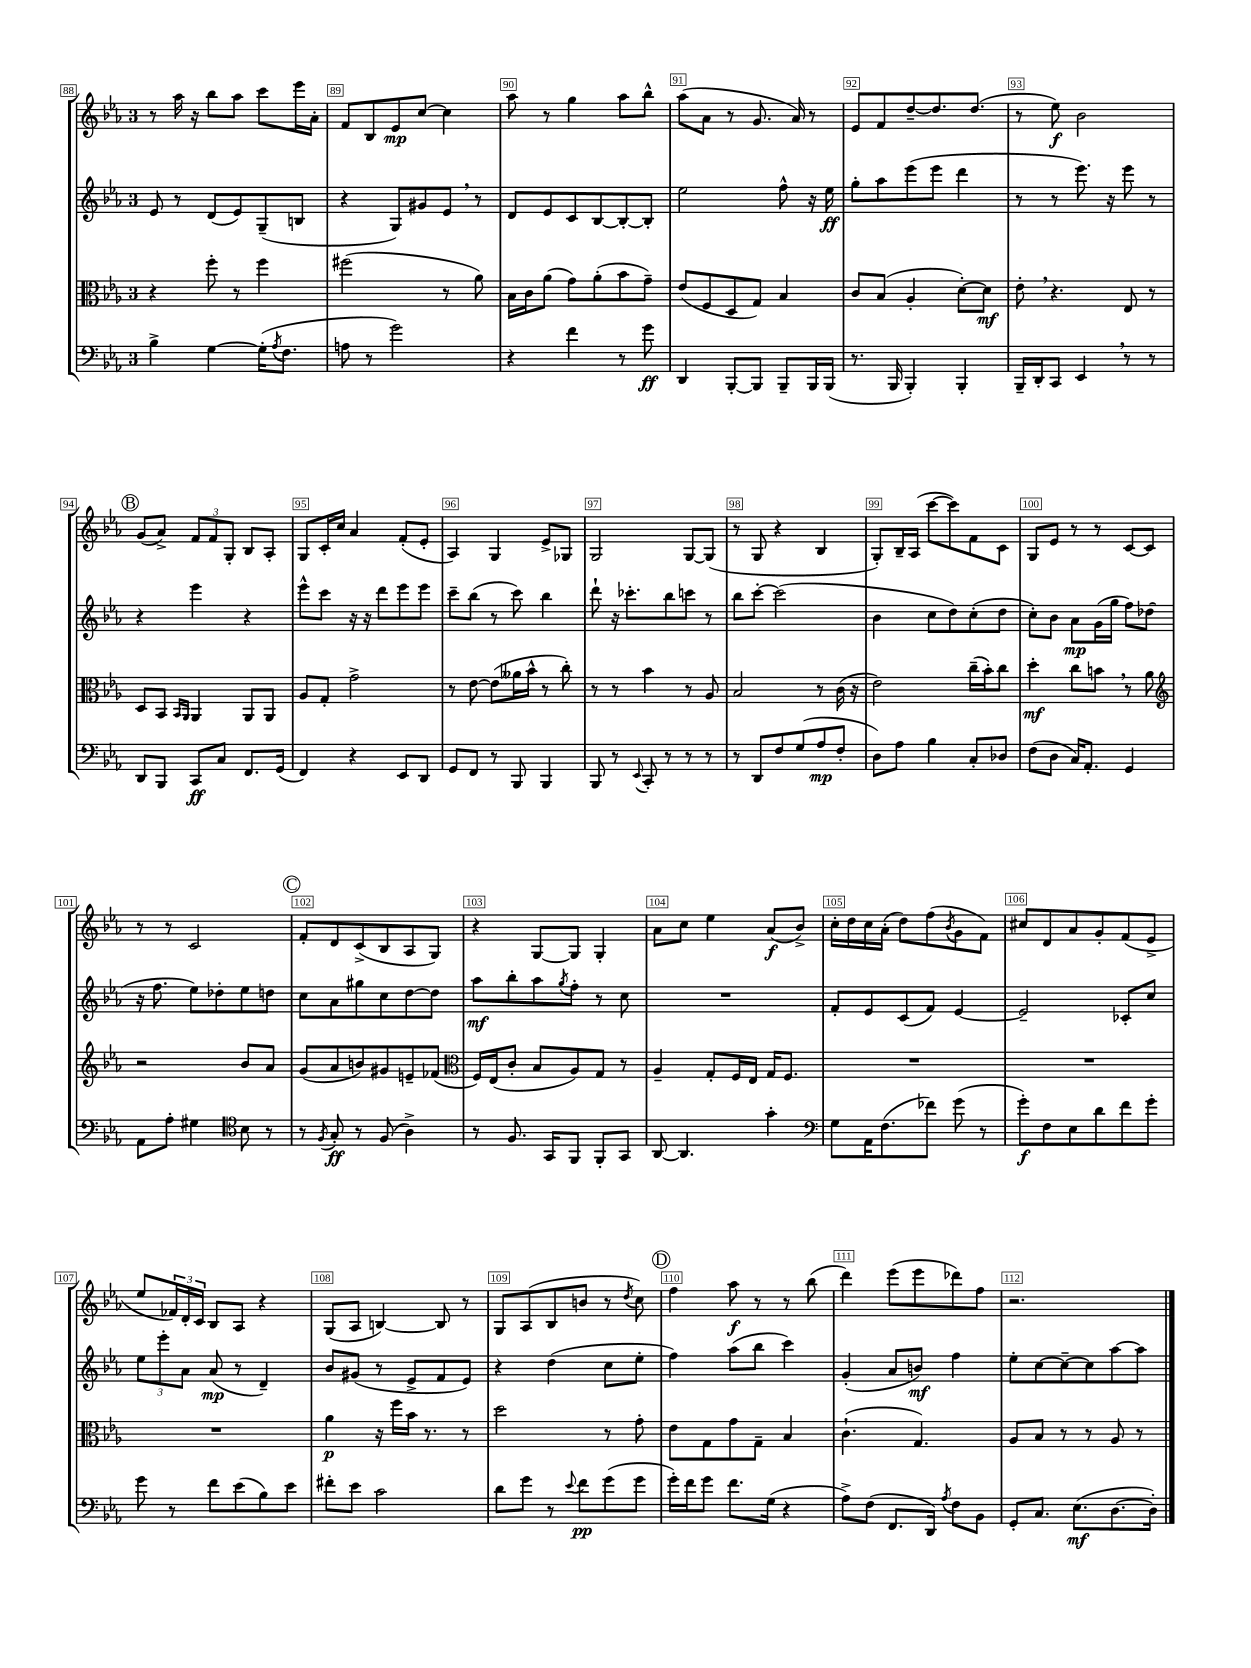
<<
\new StaffGroup <<
\new Staff = "s0" {
    \clef treble \key ees \major \once \override Staff.TimeSignature.style = #'single-digit \time 3/4
    r8 aes''16 r16 bes''8 aes''8 c'''8 ees'''16 aes'16-. |
    f'8 bes8 ees'8\mp c''8~ c''4 |
    aes''8 r8 g''4 aes''8 bes''8-^ |
    aes''8( aes'8 r8 g'8. aes'16) r8 |
    ees'8 f'8 d''8~-- d''8. d''8.( |
    r8 ees''8\f) bes'2 |
    \mark \markup { \circle "B" } g'8( aes'8->) \tuplet 3/2 { f'8 f'8 g8-. } bes8 aes8-. |
    g8 c'16-. c''16 aes'4 f'8-.( ees'8-. |
    aes4) g4 ees'8-> ges8 |
    g2 g8~ g8( |
    r8 g8 r4 bes4 |
    g8-.) bes16-- aes16( c'''8~ c'''8) f'8 c'8 |
    g8 ees'8 r8 r8 c'8~ c'8 |
    r8 r8 c'2 |
    \mark \markup { \circle "C" } f'8-. d'8 c'8->( bes8 aes8 g8) |
    r4 g8~ g8 g4-. |
    aes'8 c''8 ees''4 aes'8\f( bes'8->) |
    c''16-. d''16 c''16 aes'16-.( d''8) f''8( \acciaccatura { bes'8 } g'8 f'8) |
    cis''8 d'8 aes'8 g'8-. f'8( ees'8-> |
    ees''8 \tuplet 3/2 { fes'16) d'16-. c'16 } bes8 aes8 r4 |
    g8( aes8 b4~) b8 r8 |
    g8 aes8( bes8 b'8 r8 \acciaccatura { d''8 } c''8) |
    \mark \markup { \circle "D" } f''4 aes''8\f r8 r8 bes''8( |
    d'''4) ees'''8( ees'''8 des'''8) f''8 |
    r2. \bar "|." |
}
\new Staff = "s1" {
    \clef treble \key ees \major \once \override Staff.TimeSignature.style = #'single-digit \time 3/4
    ees'8 r8 d'8( ees'8) g8--( b8 |
    r4 g8) gis'8 ees'8 \breathe r8 |
    d'8 ees'8 c'8 bes8~ bes8~-. bes8-. |
    ees''2 f''8-^ r16 ees''16\ff |
    g''8-. aes''8 ees'''8( ees'''8 d'''4 |
    r8 r8 ees'''8.) r16 ees'''8 r8 |
    \mark \markup { \circle "B" } r4 ees'''4 r4 |
    ees'''8-^ c'''8 r16 r16 d'''8 ees'''8 ees'''8 |
    c'''8-- bes''8( r8 c'''8) bes''4 |
    d'''8-! r16 ces'''8.-. bes''8 c'''8 r8 |
    bes''8 c'''8~-. c'''2( |
    bes'4 c''8 d''8) c''8-.( d''8 |
    c''8-.) bes'8 aes'8\mp g'16( g''16 f''8) des''8( |
    r16 f''8. ees''8) des''8-. ees''8 d''8 |
    \mark \markup { \circle "C" } c''8 aes'8 gis''8 c''8 d''8~ d''8 |
    aes''8\mf bes''8-. aes''8 \acciaccatura { g''8 } f''8-. r8 c''8 |
    R2. |
    f'8-. ees'8 c'8( f'8) ees'4~ |
    ees'2-- ces'8-. c''8 |
    \tuplet 3/2 { ees''8 ees'''8-. aes'8 } aes'8\mp( r8 d'4--) |
    bes'8 gis'8( r8 ees'8-> f'8 ees'8) |
    r4 d''4( c''8 ees''8-. |
    \mark \markup { \circle "D" } f''4) aes''8( bes''8 c'''4) |
    g'4-.( aes'8 b'8\mf) f''4 |
    ees''8-. c''8~ c''8~-- c''8 aes''8~ aes''8 \bar "|." |
}
\new Staff = "s2" {
    \clef alto \key ees \major \once \override Staff.TimeSignature.style = #'single-digit \time 3/4
    r4 f''8-. r8 f''4 |
    fis''2( r8 aes'8) |
    bes16 c'16 aes'8( g'8) aes'8-.( bes'8 g'8--) |
    ees'8( f8 d8 g8) bes4 |
    c'8 bes8( aes4-. d'8~-.) d'8\mf |
    ees'8-. \breathe r4. ees8 r8 |
    \mark \markup { \circle "B" } d8 bes,8 \grace { bes,16 aes,16 } aes,4 aes,8 aes,8 |
    aes8 g8-. g'2-> |
    r8 ees'8~ ees'8( aeses'16 bes'16-^ r8 c''8-.) |
    r8 r8 bes'4 r8 aes8 |
    bes2 r8 c'16( r16 |
    ees'2) c''16--( bes'16-.) c''8 |
    d''4-.\mf c''8 b'8 \breathe r8 aes'8 |
    \clef treble r2 bes'8 aes'8 |
    \mark \markup { \circle "C" } g'8( aes'8 b'8) gis'8 e'8-- fes'8( |
    \clef alto f16) ees16( c'8-. bes8 aes8) g8 r8 |
    aes4-- g8-. f16 ees16 g16 f8. |
    R2. |
    R2. |
    R2. |
    aes'4\p r16 f''16 bes'16 r8. r8 |
    d''2 r8 g'8-. |
    \mark \markup { \circle "D" } ees'8 g8 g'8 g8-- bes4 |
    c'4.-!( g4.) |
    aes8 bes8 r8 r8 aes8 r8 \bar "|." |
}
\new Staff = "s3" {
    \clef bass \key ees \major \once \override Staff.TimeSignature.style = #'single-digit \time 3/4
    bes4-> g4~ g16-.( \acciaccatura { aes8 } f8. |
    a8 r8 g'2) |
    r4 f'4 r8 g'8\ff |
    d,4 bes,,8~-. bes,,8 bes,,8-- bes,,16 bes,,16( |
    r8. bes,,16 bes,,4-.) bes,,4-. |
    bes,,16-- d,16-. c,8 ees,4 \breathe r8 r8 |
    \mark \markup { \circle "B" } d,8 bes,,8 c,8\ff c8 f,8. g,16( |
    f,4) r4 ees,8 d,8 |
    g,8 f,8 r8 bes,,8 bes,,4 |
    bes,,8 r8 \appoggiatura { ees,8 } c,8-. r8 r8 r8 |
    r8 d,8 f8 g8( aes8\mp f8-. |
    d8) aes8 bes4 c8-. des8 |
    f8( d8 c16) aes,8.-. g,4 |
    aes,8 aes8-. gis4 \clef tenor bes8 r8 |
    \mark \markup { \circle "C" } r8 \acciaccatura { f8 } g8-.\ff r8 f8( aes4->) |
    r8 f8. g,16 f,8 f,8-. g,8 |
    aes,8~ aes,4. g'4-. |
    \clef bass g8 aes,16 f8.( fes'8) g'8( r8 |
    g'8-.\f) f8 ees8 d'8 f'8 g'8-. |
    g'8 r8 f'8 ees'8( bes8) ees'8 |
    fis'8-. ees'8 c'2 |
    d'8 g'8 r8 \appoggiatura { ees'8 } f'8\pp g'8( g'8 |
    \mark \markup { \circle "D" } g'16-.) f'16 g'8 f'8. g16( r4 |
    aes8->) f8( f,8. d,16) \acciaccatura { aes8 } f8 bes,8 |
    g,8-. c8. ees8.\mf( d8.~ d16-.) \bar "|." |
}
>>
>>
\layout { \context { \Score currentBarNumber = #88 \override BarNumber.break-visibility = ##(#f #t #t) barNumberVisibility = #all-bar-numbers-visible \override BarNumber.stencil = #(make-stencil-boxer 0.1 0.3 ly:text-interface::print) } }
